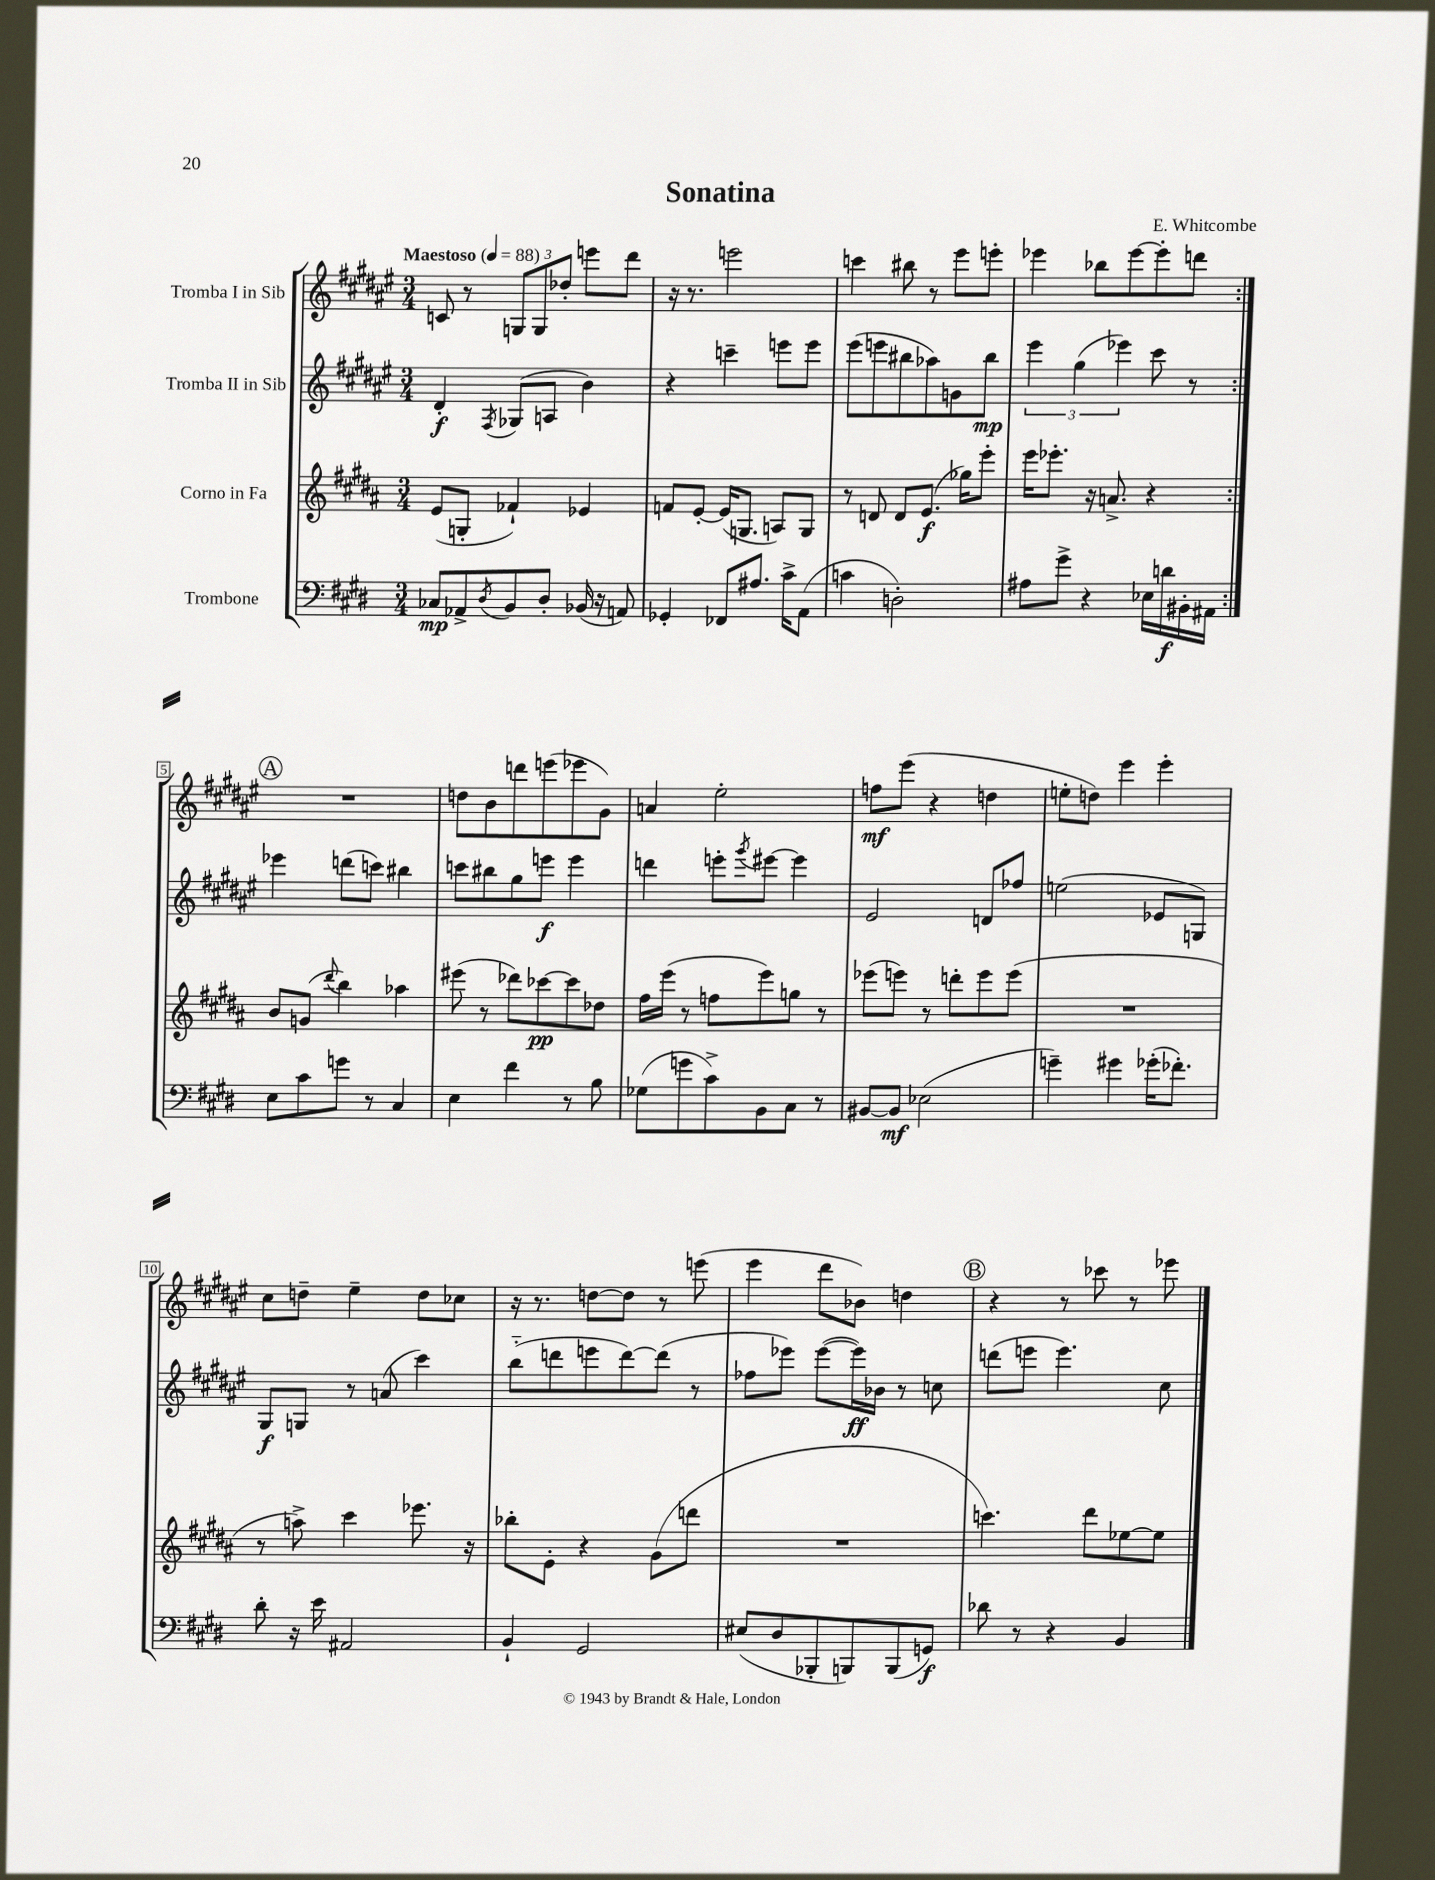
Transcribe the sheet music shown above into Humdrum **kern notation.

**kern	**dynam	**kern	**dynam	**kern	**dynam	**kern	**dynam
*part4	*part4	*part3	*part3	*part2	*part2	*part1	*part1
*staff4	*staff4	*staff3	*staff3	*staff2	*staff2	*staff1	*staff1
*I"Trombone	*	*I"Corno in Fa	*	*I"Tromba II in Sib	*	*I"Tromba I in Sib	*
*clefF4	*	*clefG2	*	*clefG2	*	*clefG2	*
*k[f#c#g#d#]	*	*k[f#c#g#d#a#]	*	*k[f#c#g#d#a#e#]	*	*k[f#c#g#d#a#e#]	*
*M3/4	*	*M3/4	*	*M3/4	*	*M3/4	*
*MM88	*	*MM88	*	*MM88	*	*MM88	*
=1	=1	=1	=1	=1	=1	=1	=1
!	!	!	!	!	!	!LO:TX:a:B:t=Maestoso	!
8C-X/L	mp	(8e/L	.	4d#'/	f	8cn/	.
8AA-X^/	.	8Gn'/J	.	.	.	8r	.
8qD#/	.	.	.	8qF#/	.	.	.
8BB/	.	4f-X`/)	.	(8G-X/L	.	12Gn/L	.
.	.	.	.	.	.	12G/	.
8D#'/J	.	.	.	8An/J	.	.	.
.	.	.	.	.	.	12dd-X'/J	.
(16BB-X/	.	4e-X/	.	4b\)	.	8eeen\L	.
16r	.	.	.	.	.	.	.
8AAn/)	.	.	.	.	.	8ddd#\J	.
=2	=2	=2	=2	=2	=2	=2	=2
4GG-X'/	.	8fn/L	.	4r	.	16r	.
.	.	.	.	.	.	8.r	.
.	.	[8e'/J	.	.	.	.	.
8FF-X/L	.	(16e/KL]	.	4cccn~\	.	2eeen\	.
.	.	8.Gn/J	.	.	.	.	.
8.A#X/J	.	.	.	.	.	.	.
.	.	8An/L)	.	8eeen\L	.	.	.
16c#^\KL	.	.	.	.	.	.	.
(8AA\J	.	8G/J	.	8eee\J	.	.	.
=3	=3	=3	=3	=3	=3	=3	=3
4cn\	.	8r	.	(8eee#\L	.	4cccn\	.
.	.	8dn/	.	8eeen\	.	.	.
2Dn'\)	.	8d/L	.	8bb#X\	.	8bb#X\	.
.	.	(8.e/J	f	8aa-X\)	.	8r	.
.	.	.	.	8gn\	.	8eee#\L	.
.	.	16gg-X\KL)	.	.	.	.	.
.	.	8eee'\J	.	8bb#\J	mp	8eeen'\J	.
=4	=4	=4	=4	=4	=4	=4	=4
8A#X\L	.	16eee\KL	.	6eee#\	.	4eee-X\	.
.	.	8.eee-X'\J	.	.	.	.	.
8g#^\J	.	.	.	.	.	.	.
.	.	.	.	(6gg#\	.	.	.
4r	.	16r	.	.	.	8bb-X\L	.
.	.	8.an^/	.	.	.	.	.
.	.	.	.	6eee-X\)	.	.	.
.	.	.	.	.	.	[8eee-\	.
16E-X\LL	.	4r	.	8ccc#\	.	8eee-'\]	.
16dn\	f	.	.	.	.	.	.
16BB#X'\	.	.	.	8r	.	8dddn\J	.
16AA#X\JJ	.	.	.	.	.	.	.
!!LO:LB:g=z
!!LO:REH:place=s1:t=A
=5:|!	=5:|!	=5:|!	=5:|!	=5:|!	=5:|!	=5:|!	=5:|!
8E\L	.	8b/L	.	4eee-X\	.	2.r	.
8c#\	.	(8gn/J	.	.	.	.	.
.	.	8qqddd#/	.	.	.	.	.
8gn\J	.	4bb\)	.	(8dddn\L	.	.	.
8r	.	.	.	8cccn\J)	.	.	.
4C#/	.	4aa-X\	.	4bb#X\	.	.	.
=6	=6	=6	=6	=6	=6	=6	=6
4E\	.	(8eee#X\	.	8cccn\L	.	8ddn\L	.
.	.	8r	.	8bb#X\	.	8b\	.
4f#\	.	8ddd-X\L)	.	8gg#\	.	8dddn\	.
.	.	[8ccc-X\	pp	8eeen\J	f	(8eeen\	.
8r	.	8ccc-\]	.	4eee\	.	8eee-X\	.
8B\	.	8dd-X\J	.	.	.	8g#\J)	.
=7	=7	=7	=7	=7	=7	=7	=7
(8G-X\L	.	16ff#\LL	.	4dddn\	.	4an/	.
.	.	(16eee\JJ	.	.	.	.	.
8gn\	.	8r	.	.	.	.	.
8c#^\)	.	8ffn\L	.	8eeen'\L	.	2ee#'\	.
.	.	.	.	8qggg#/	.	.	.
8BB\	.	8eee\)	.	[8eee#X\J	.	.	.
8C#\J	.	8ggn\J	.	4eee#\]	.	.	.
8r	.	8r	.	.	.	.	.
=8	=8	=8	=8	=8	=8	=8	=8
[8BB#X/L	.	(8eee-X\L	.	2e#/	.	8ffn\L	mf
8BB#/J]	mf	8eeen\J)	.	.	.	(8eee#\J	.
(2E-X\	.	8r	.	.	.	4r	.
.	.	8dddn'\L	.	.	.	.	.
.	.	8eee\	.	8dn/L	.	4ddn\	.
.	.	(8eee\J	.	8ff-X/J	.	.	.
=9	=9	=9	=9	=9	=9	=9	=9
4gn~\)	.	2.r	.	(2een\	.	8een'\L	.
.	.	.	.	.	.	8ddn\J)	.
4g#X\	.	.	.	.	.	4eee#\	.
(16g-X'\KL	.	.	.	8e-X/L	.	4eee#'\	.
8.f-X'\J)	.	.	.	.	.	.	.
.	.	.	.	8Gn/J)	.	.	.
!!LO:LB:g=z
=10	=10	=10	=10	=10	=10	=10	=10
8d#'\	.	8r	.	8G#/L	f	8cc#\L	.
16r	.	8aan^\)	.	8Gn/J	.	8ddn~\J	.
16e\	.	.	.	.	.	.	.
2AA#X/	.	4ccc#\	.	8r	.	4ee#~\	.
.	.	.	.	(8an/	.	.	.
.	.	8.eee-X\	.	4ccc#\)	.	8dd\L	.
.	.	.	.	.	.	8cc-X\J	.
.	.	16r	.	.	.	.	.
=11	=11	=11	=11	=11	=11	=11	=11
4BB`/	.	8bb-X'\L	.	(8bb\L	.	16r	.
.	.	.	.	.	.	8.r	.
.	.	8e'\J	.	8dddn\	.	.	.
2GG#/	.	4r	.	8eeen\	.	[8ddn\L	.
.	.	.	.	[8ddd\)	.	8dd\J]	.
.	.	(8g#\L	.	(8ddd\J]	.	8r	.
.	.	8dddn\J	.	8r	.	(8eeen\	.
=12	=12	=12	=12	=12	=12	=12	=12
(8E#X/L	.	2.r	.	8ff-X\L	.	4eee#\	.
8D#/	.	.	.	8eee-X\J)	.	.	.
8BBB-X'/	.	.	.	([8eee-\L	.	8ddd#\L	.
8BBBn/)	.	.	.	16eee-\L])	ff	8b-X\J)	.
.	.	.	.	16b-X\JJ	.	.	.
(8BBB/	.	.	.	8r	.	4ddn\	.
8GGn/J)	f	.	.	8ccn\	.	.	.
!!LO:REH:place=s1:t=B
=13	=13	=13	=13	=13	=13	=13	=13
8d-X\	.	4.cccn\)	.	(8dddn\L	.	4r	.
8r	.	.	.	8eeen\J	.	.	.
4r	.	.	.	4.eee\)	.	8r	.
.	.	8ddd#\L	.	.	.	8ccc-X\	.
4BB/	.	[8ee-X\	.	.	.	8r	.
.	.	8ee-\J]	.	8cc#\	.	8eee-X\	.
==	==	==	==	==	==	==	==
*-	*-	*-	*-	*-	*-	*-	*-
